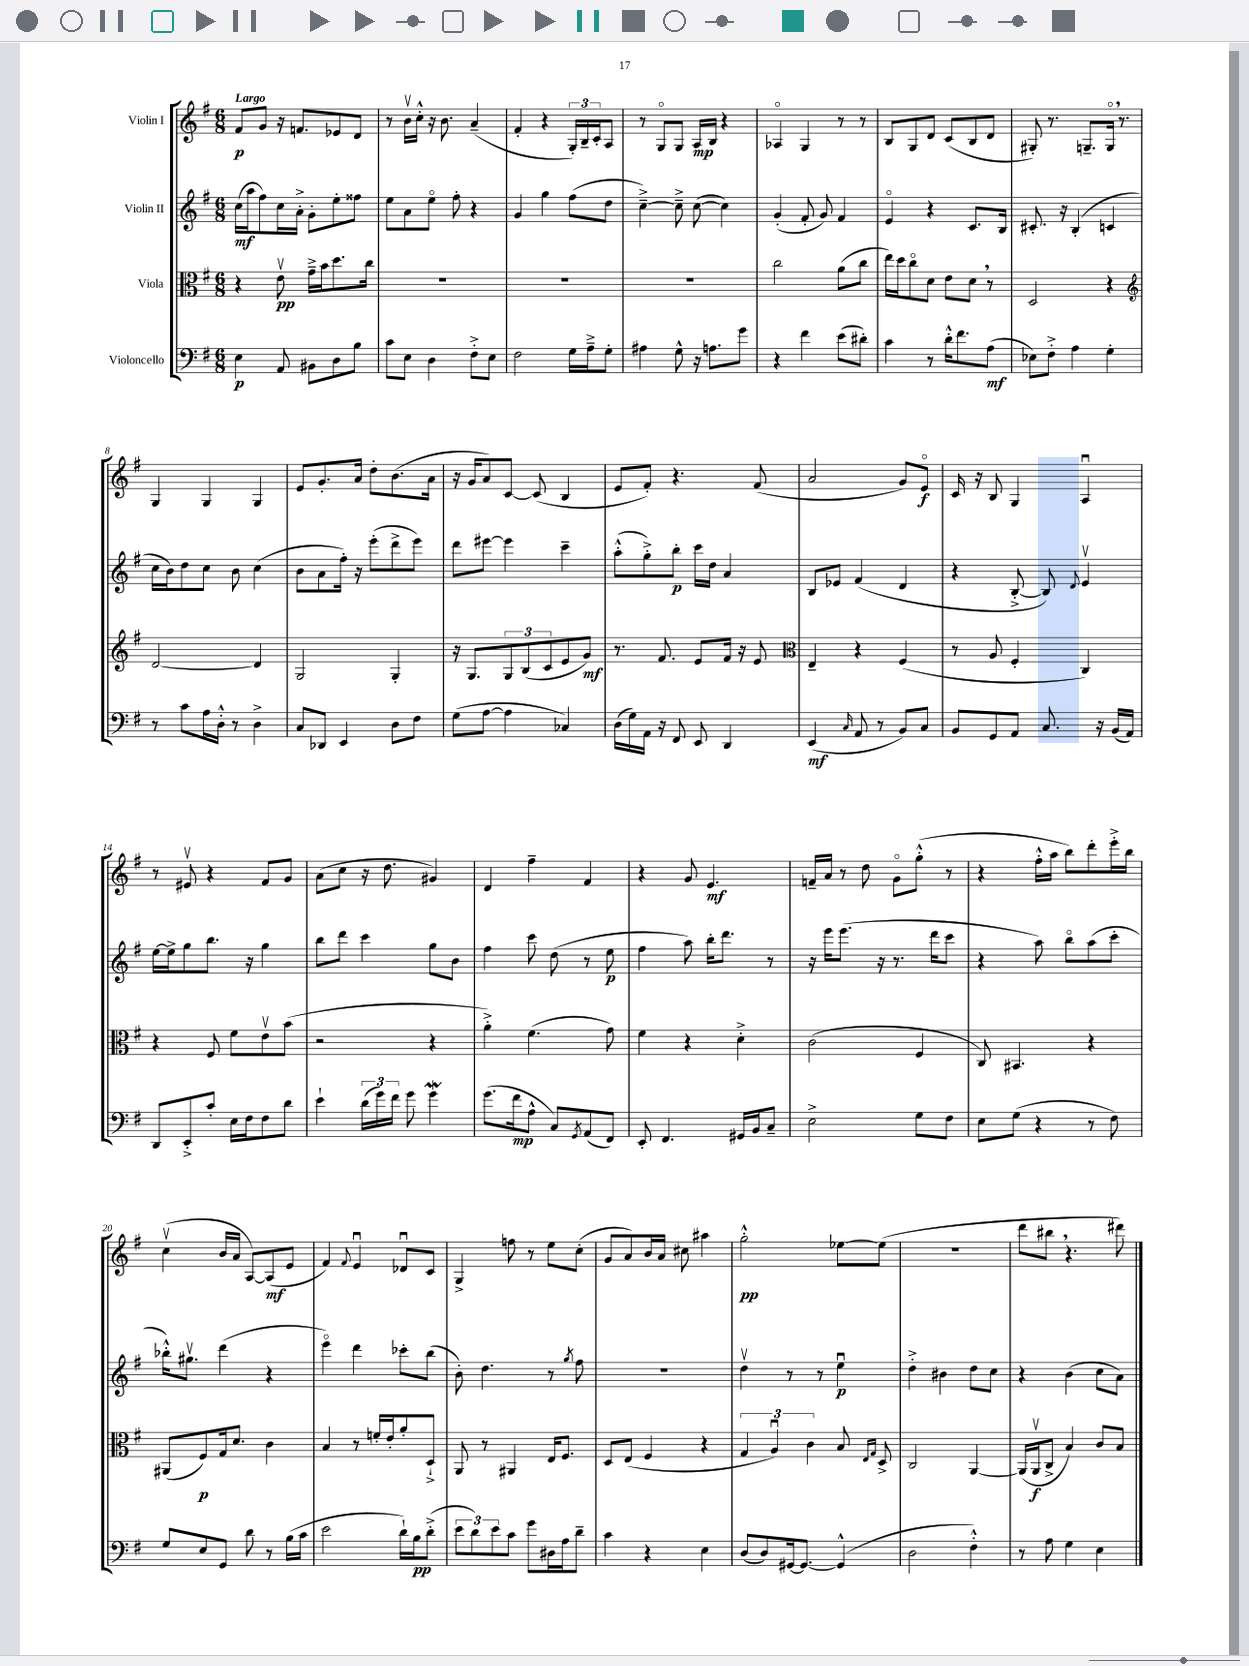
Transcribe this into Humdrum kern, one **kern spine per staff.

**kern	**dynam	**kern	**dynam	**kern	**dynam	**kern	**dynam
*part4	*part4	*part3	*part3	*part2	*part2	*part1	*part1
*staff4	*staff4	*staff3	*staff3	*staff2	*staff2	*staff1	*staff1
*I"Violoncello	*	*I"Viola	*	*I"Violin II	*	*I"Violin I	*
*clefF4	*	*clefC3	*	*clefG2	*	*clefG2	*
*k[f#]	*	*k[f#]	*	*k[f#]	*	*k[f#]	*
*M6/8	*	*M6/8	*	*M6/8	*	*M6/8	*
=1	=1	=1	=1	=1	=1	=1	=1
!	!	!	!	!	!	!LO:TX:a:B:t=Largo	!
4E\	p	4r	.	(16cc\LL	mf	8f#/L	p
.	.	.	.	16aa\J	.	.	.
.	.	.	.	8ff#\)	.	8g/J	.
8AA/	.	8ev\	pp	16cc\L	.	16r	.
.	.	.	.	16a'^\JJ	.	8.fn/L	.
8BB#X\L	.	16g~^\LL	.	8g'\L	.	.	.
.	.	16b\J	.	.	.	.	.
8D\	.	8.dd\	.	8ee'\	.	8e-X/	.
8B\J	.	.	.	8ff##X\J	.	8d/J	.
.	.	16cc\Jk	.	.	.	.	.
=2	=2	=2	=2	=2	=2	=2	=2
8c\L	.	2.r	.	8ee\L	.	8r	.
8E\J	.	.	.	8a\	.	16bv\LL	.
.	.	.	.	.	.	16cc'^^\JJ	.
4D\	.	.	.	8ee\J	.	16r	.
.	.	.	.	.	.	8.b\	.
.	.	.	.	8ff#'\	.	.	.
8F#'^\L	.	.	.	4r	.	(4a~/	.
8E\J	.	.	.	.	.	.	.
=3	=3	=3	=3	=3	=3	=3	=3
2F#\	.	2.r	.	4g/	.	4f#'/	.
.	.	.	.	4gg\	.	4r	.
16G\LL	.	.	.	(8ff#\L	.	24G'/LL)	.
.	.	.	.	.	.	24B~/	.
16A~^\J	.	.	.	.	.	.	.
.	.	.	.	.	.	24c'/J	.
8G'\J	.	.	.	8dd\J	.	8A/J	.
=4	=4	=4	=4	=4	=4	=4	=4
4A#X\	.	2.r	.	[4cc~^\)	.	8r	.
.	.	.	.	.	.	8G/L	.
8G^^\	.	.	.	8cc~^\]	.	8G/J	.
16r	.	.	.	([8cc\	.	16A/LL	mp
8.An\L	.	.	.	.	.	16B/JJ	.
.	.	.	.	4cc\])	.	4r	.
8g\J	.	.	.	.	.	.	.
=5	=5	=5	=5	=5	=5	=5	=5
4r	.	2cc\	.	(4g'/	.	4A-X/	.
4f#\	.	.	.	8f#'/	.	4G/	.
.	.	.	.	8g/)	.	.	.
(8e\L	.	(8a\L	.	4f#/	.	8r	.
8d#X'\J)	.	8cc\J	.	.	.	8r	.
=6	=6	=6	=6	=6	=6	=6	=6
4c\	.	16ee\LL)	.	4e/	.	8B/L	.
.	.	16dd\J	.	.	.	.	.
.	.	8cc\	.	.	.	8G/	.
8r	.	8d\J	.	4r	.	8d/J	.
16d'^^\KL	.	8e\L	.	.	.	(8c/L	.
8.f#\	.	.	.	.	.	.	.
.	.	8d,\J	.	8.c/L	.	8B/	.
(8A\J	mf	8r	.	.	.	8d/J	.
.	.	.	.	16B/Jk	.	.	.
=7	=7	=7	=7	=7	=7	=7	=7
8E-X\L)	.	2D/	.	8.c#X'/	.	8G#X'/)	.
8F#'^\J	.	.	.	.	.	8.r	.
.	.	.	.	16r	.	.	.
4A\	.	.	.	(4B'/	.	.	.
.	.	.	.	.	.	8.Gn~/L	.
4G'\	.	4r	.	4cn/	.	16G,/Jk	.
.	.	.	.	.	.	8.r	.
!!LO:LB:g=z
=8	=8	=8	=8	=8	=8	=8	=8
*	*	*clefG2	*	*	*	*	*
8r	.	[2d/	.	16cc\LL	.	4G/	.
.	.	.	.	16b\J)	.	.	.
8c\L	.	.	.	8dd\	.	.	.
16A\L	.	.	.	8cc\J	.	4G/	.
16D'^^\JJ	.	.	.	.	.	.	.
8r	.	.	.	8b\	.	.	.
4D^\	.	4d/]	.	(4cc\	.	4G/	.
=9	=9	=9	=9	=9	=9	=9	=9
8C/L	.	2G/	.	8b\L	.	8e/L	.
8DD-X/J	.	.	.	8a\	.	8.g'/	.
4EE/	.	.	.	16ff#'\Jk)	.	.	.
.	.	.	.	16r	.	16a/Jk	.
.	.	.	.	(8eee'\L	.	8dd'\L	.
8D\L	.	4G'/	.	8ddd^\	.	(8.b\	.
8F#\J	.	.	.	8eee\J)	.	.	.
.	.	.	.	.	.	16a\Jk	.
=10	=10	=10	=10	=10	=10	=10	=10
(8G\L	.	16r	.	8ddd\L	.	16r	.
.	.	8.G/L	.	.	.	16g/KL	.
[8A\J	.	.	.	[8eee#X\J	.	8a/)	.
4A\]	.	12G/	.	4eee#\]	.	[8c/J	.
.	.	(12B/	.	.	.	.	.
.	.	.	.	.	.	(8c/]	.
.	.	12c/	.	.	.	.	.
4C-X/)	.	8e/	.	4ccc~\	.	4B/	.
.	.	8g/J)	mf	.	.	.	.
=11	=11	=11	=11	=11	=11	=11	=11
(16D\LL	.	8.r	.	(8aa'^^\L	.	8e/L	.
16G\)	.	.	.	.	.	.	.
16AA\JJ	.	.	.	8gg'^\)	.	8f#'/J)	.
16r	.	8.f#/	.	.	.	.	.
8FF#/	.	.	.	8bb'\J	p	4.r	.
8EE/	.	8e/L	.	16ccc\LL	.	.	.
.	.	.	.	16dd\JJ	.	.	.
4DD/	.	16f#/Jk	.	4a/	.	.	.
.	.	16r	.	.	.	.	.
.	.	8e/	.	.	.	(8f#/	.
=12	=12	=12	=12	=12	=12	=12	=12
*	*	*clefC3	*	*	*	*	*
(4EE/	mf	4E~/	.	8B/L	.	2a/	.
.	.	.	.	8e-X/J	.	.	.
16qqC/	.	.	.	.	.	.	.
8AA/	.	4r	.	(4f#/	.	.	.
8r	.	.	.	.	.	.	.
8BB/L)	.	(4F#/	.	4d/	.	8g/L)	.
8C/J	.	.	.	.	.	8e/J	f
=13	=13	=13	=13	=13	=13	=13	=13
8BB/L	.	8r	.	4r	.	16c/	.
.	.	.	.	.	.	16r	.
8GG/	.	8A/	.	.	.	8B/	.
8AA/J	.	4F#'/	.	[8B'^/	.	4G/	.
8.C/	.	.	.	8B/])	.	.	.
.	.	.	.	8qqd/	.	.	.
.	.	4C/)	.	4ev/	.	4Au/	.
16r	.	.	.	.	.	.	.
(16BB/LL	.	.	.	.	.	.	.
16AA/JJ)	.	.	.	.	.	.	.
!!LO:LB:g=z
=14	=14	=14	=14	=14	=14	=14	=14
8DD/L	.	4r	.	[16ee\LL	.	8r	.
.	.	.	.	16ee^\J]	.	.	.
8EE'^/	.	.	.	8gg\	.	8e#Xv/	.
8c'/J	.	8F#/	.	8.bb\J	.	4r	.
16E\LL	.	8f#\L	.	.	.	.	.
16F#\J	.	.	.	16r	.	.	.
8F#\	.	8ev\	.	4gg\	.	8f#/L	.
8d\J	.	(8b\J	.	.	.	8g/J	.
=15	=15	=15	=15	=15	=15	=15	=15
4e`\	.	2r	.	8bb\L	.	(8a\L	.
.	.	.	.	8ddd\J	.	8cc\J	.
(24d\LL	.	.	.	4ccc\	.	16r	.
24g\)	.	.	.	.	.	.	.
.	.	.	.	.	.	8.dd\	.
24f#\JJ	.	.	.	.	.	.	.
8g\	.	.	.	.	.	.	.
4gw\	.	4r	.	8gg\L	.	4g#X/)	.
.	.	.	.	8b\J	.	.	.
=16	=16	=16	=16	=16	=16	=16	=16
(8.g\L	.	4a'^\)	.	4ff#\	.	4d/	.
16f#\k	mp	.	.	.	.	.	.
8A^^\J	.	(4.f#\	.	8ccc\	.	4ff#~\	.
8C/L)	.	.	.	(8dd\	.	.	.
8qGG/	.	.	.	.	.	.	.
(8AA/	.	.	.	8r	.	4f#/	.
8FF#/J)	.	8g\)	.	8ee\	p	.	.
=17	=17	=17	=17	=17	=17	=17	=17
8EE'/	.	4f#\	.	4ff#\	.	4r	.
4.FF#/	.	.	.	.	.	.	.
.	.	4r	.	8aa\)	.	8g/	.
.	.	.	.	16bb'\KL	.	4.e/	mf
.	.	.	.	8.ddd\J	.	.	.
16GG#X/LL	.	4d'^\	.	.	.	.	.
16BB/J	.	.	.	.	.	.	.
8C~/J	.	.	.	8r	.	.	.
=18	=18	=18	=18	=18	=18	=18	=18
2E^\	.	(2c\	.	16r	.	16fn~/LL	.
.	.	.	.	16eee\KL	.	16a/JJ	.
.	.	.	.	(8.eee\J	.	8r	.
.	.	.	.	.	.	8dd\	.
.	.	.	.	16r	.	.	.
.	.	.	.	8.r	.	8g\L	.
8G\L	.	4F#/	.	.	.	(8gg'^^\J	.
.	.	.	.	16ddd\KL	.	.	.
8F#\J	.	.	.	8ccc\J	.	8r	.
=19	=19	=19	=19	=19	=19	=19	=19
8E\L	.	8C/)	.	4r	.	4r	.
(8G\J	.	4.BB#X/	.	.	.	.	.
4r	.	.	.	8aa\)	.	16ff#'^^\LL	.
.	.	.	.	.	.	16aa\JJ	.
.	.	.	.	8bb\L	.	8bb\L)	.
8r	.	4r	.	(8aa\	.	8ddd'\	.
8F#\)	.	.	.	8ccc'\J	.	16eee'^\L	.
.	.	.	.	.	.	16bb\JJ	.
!!LO:LB:g=z
=20	=20	=20	=20	=20	=20	=20	=20
8G/L	.	(8AA#X/L	.	16bb-X'^^\KL)	.	(4ccv\	.
.	.	.	.	8.gg#Xv\J	.	.	.
8E/	.	8F#/)	p	.	.	.	.
8GG/J	.	16G/k	.	(4ddd\	.	16b/LL	.
.	.	8.d/J	.	.	.	16a/JJ	.
8d\	.	.	.	.	.	[8A/L)	.
8r	.	4c\	.	4r	.	(8A/]	mf
(16B\LL	.	.	.	.	.	8e/J	.
16c\JJ	.	.	.	.	.	.	.
=21	=21	=21	=21	=21	=21	=21	=21
2e\	.	4B/	.	4eee\)	.	4f#/)	.
.	.	.	.	.	.	8qqf#/	.
.	.	8r	.	4ddd\	.	4eu/	.
.	.	16fn'/LL	.	.	.	.	.
.	.	16e'/J	.	.	.	.	.
16d`\LL)	.	8a'/	.	8ccc-X'\L	.	8d-Xu/L	.
16B\J	pp	.	.	.	.	.	.
(8d'^\J	.	8D`^/J	.	(8bb\J	.	8c/J	.
=22	=22	=22	=22	=22	=22	=22	=22
12e\L	.	8AA/	.	8b'\)	.	4G^/	.
12d\)	.	.	.	.	.	.	.
.	.	8r	.	4.dd\	.	.	.
12e\	.	.	.	.	.	.	.
8c\J	.	4AA#X/	.	.	.	8ffn\	.
8g\L	.	.	.	.	.	8r	.
16D#X\L	.	16E/KL	.	8r	.	8ee\L	.
16A\J	.	8.F#/J	.	.	.	.	.
.	.	.	.	8qgg/	.	.	.
8d~\J	.	.	.	8ff#\	.	(8cc'\J	.
=23	=23	=23	=23	=23	=23	=23	=23
4c\	.	8D/L	.	2.r	.	8g/L	.
.	.	(8E/J	.	.	.	8a/)	.
4r	.	4F#/	.	.	.	16b/L	.
.	.	.	.	.	.	16a/JJ	.
.	.	.	.	.	.	8cc#X\	.
4E\	.	4r	.	.	.	4aa#X\	.
=24	=24	=24	=24	=24	=24	=24	=24
(8D/L	.	6G/	.	4ddv\	.	2gg'^^\	pp
8D/)	.	.	.	.	.	.	.
.	.	6Au/)	.	.	.	.	.
[16GG#X/k	.	.	.	8r	.	.	.
8.GG#/J_	.	.	.	.	.	.	.
.	.	6c\	.	.	.	.	.
.	.	.	.	8r	.	.	.
(4GG#^^/]	.	8B/	.	4eeu\	p	[8ee-X\L	.
.	.	16qqE/LL	.	.	.	.	.
.	.	16qqG/JJ	.	.	.	.	.
.	.	8D^/	.	.	.	(8ee-\J]	.
=25	=25	=25	=25	=25	=25	=25	=25
2D\	.	2C/	.	4dd'^\	.	2.r	.
.	.	.	.	4b#X\	.	.	.
4F#'^^\)	.	[4AA/	.	8dd\L	.	.	.
.	.	.	.	8cc\J	.	.	.
=26	=26	=26	=26	=26	=26	=26	=26
8r	.	(16AA/LL]	.	4r	.	8ddd\L	.
.	.	16AAv/J	f	.	.	.	.
8A\	.	8C^/J	.	.	.	8bb#X,\J	.
4G\	.	4B/)	.	(4b\	.	4.r	.
4E\	.	8c/L	.	8cc\L	.	.	.
.	.	8B/J	.	8a\J)	.	8ddd#X\)	.
==	==	==	==	==	==	==	==
*-	*-	*-	*-	*-	*-	*-	*-
